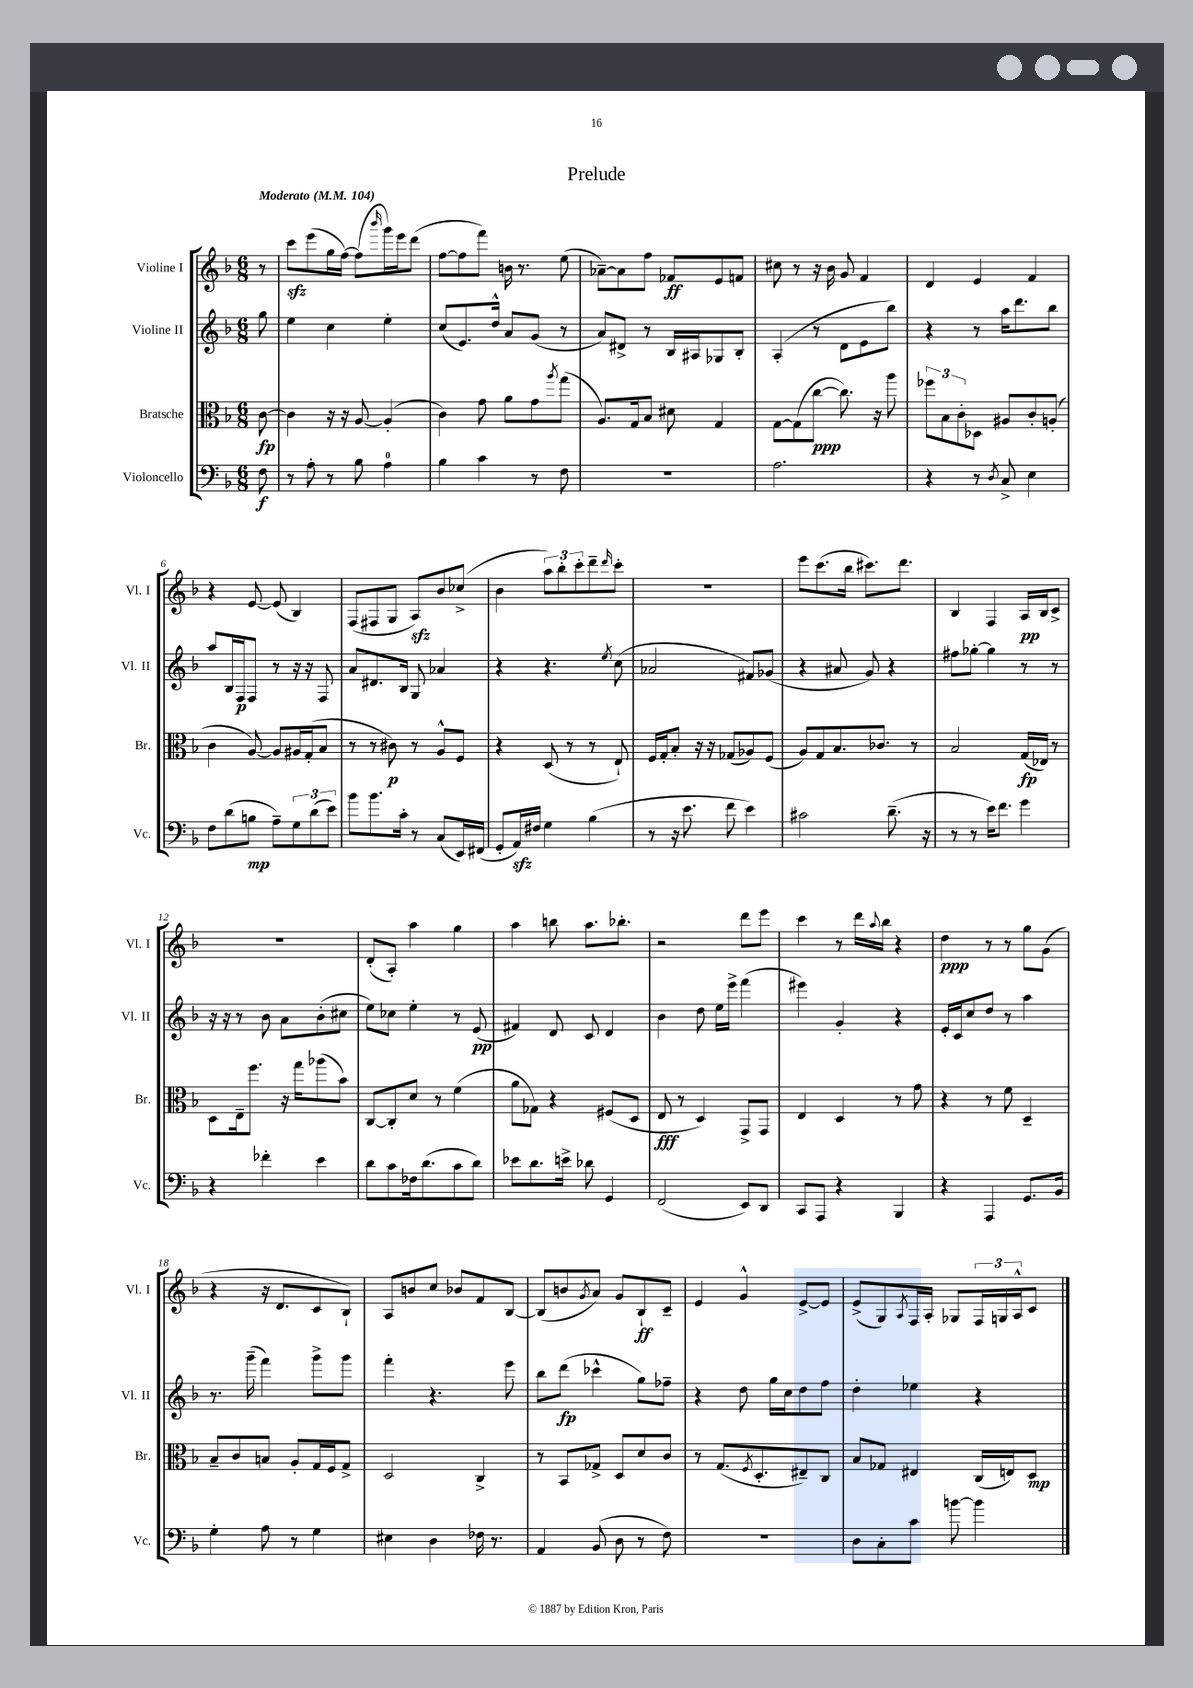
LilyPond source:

\header { title = "Prelude" }
<<
\new StaffGroup <<
\new Staff = "s0" \with { instrumentName = "Violine I" shortInstrumentName = "Vl. I" } {
    \clef treble \key f \major \numericTimeSignature \time 6/8 \partial 8 \tempo "Moderato" 4 = 104
    r8 |
    c'''8\sfz e'''8( g''16 f''16~) f''8( \grace { bes'''16 } g'''16) e'''16 d'''8( |
    f''8~ f''8 f'''8) b'16 r8. e''8( |
    aes'8~--) aes'8 f''8 fes'8\ff e'8 f'8 |
    cis''8 r8 r16 bes'16 g'8 f'4 |
    d'4 e'4 f'4 |
    r4 e'8~ e'8( bes4) |
    f8( fis8 g8 a8\sfz) bes'8 ces''8->( |
    bes'4 \tuplet 3/2 { a''8) bes''8-. c'''8-. } d'''8-- \grace { d'''16 } c'''8-. |
    R2. |
    e'''8 c'''8.( bes''16 cis'''8.) d'''8. |
    bes4 f4 a16\pp bes16 c'8-> |
    R2. |
    d'8-.( a8-.) a''4 g''4 |
    a''4 b''8 a''8. bes''8.-. |
    r2 d'''8 e'''8 |
    c'''4 r8 d'''16 \appoggiatura { a''8 } bes''16 r4 |
    d''4\ppp r8 r8 g''8 g'8( |
    r4 r16 d'8. c'8 bes8-!) |
    a8 b'8 c''8 bes'8 f'8 bes8~ |
    bes8( b'8 \acciaccatura { g'8 } a'8) g'8 bes8-!\ff c'8-- |
    e'4 g'4-^ e'8~-> e'8 |
    e'8->( g8) \acciaccatura { a8 } f16 a16-. ges8 \tuplet 3/2 { f16 g16 a16-^ } c'8 \bar "|." |
}
\new Staff = "s1" \with { instrumentName = "Violine II" shortInstrumentName = "Vl. II" } {
    \clef treble \key f \major \numericTimeSignature \time 6/8 \partial 8
    g''8 |
    e''4 c''4 e''4-. |
    c''8( e'8.) d''16-^ a'8 g'8( r8 |
    a'8) dis'8-> r8 bes16 ais16 ges8 bes8-. |
    a4-.( r8 d'8 e'8 bes''8) |
    r4 r8 a''16 d'''8. bes''8 |
    a''8 bes16 f16\p f8 r8 r16 r16 f8 |
    a'8 dis'8. bes16 g8 aes'4 |
    r4 r4. \acciaccatura { e''8 } c''8( |
    aes'2 fis'8) ges'8( |
    r4 ais'8 g'8) r4 |
    fis''8 ges''8~-. ges''4 r8 r8 |
    r16 r16 r8 bes'8 a'8 bes'8-.( cis''8 |
    e''8) ces''8 e''4-. r8 e'8\pp( |
    fis'4) d'8 c'8 d'4 |
    bes'4 d''8 e''16 e'''16-> f'''4( |
    eis'''4) g'4-. r4 |
    e'16-. c'16 c''8 d''8 r8 a''4 |
    r8. g'''16--( f'''4) g'''8-> g'''8 |
    f'''4-. r4. e'''8 |
    bes''8 d'''8\fp( ces'''4-^ g''8) fes''8-- |
    r4 d''8 g''16 c''16 d''8 f''8 |
    d''4-. ees''4 r4 \bar "|." |
}
\new Staff = "s2" \with { instrumentName = "Bratsche" shortInstrumentName = "Br." } {
    \clef alto \key f \major \numericTimeSignature \time 6/8 \partial 8
    c'8~\fp |
    c'4 r16 r16 a8~ a4-.( |
    c'4) g'8 a'8 g'8 \acciaccatura { a''8 } g''8( |
    a8.) g16 bes8 dis'8 g4 |
    g8~ g8( c''8~\ppp c''8.) r16 a''8 |
    \tuplet 3/2 { fes''8 bes8 c'8-. } des8 ais8 c'8-. a8-.( |
    c'4 a8~) a8 ais16 g16-.( bes8 |
    r8 r8 cis'8\p) r8 a8-^ f8 |
    r4 d8( r8 r8 e8-!) |
    f16 g16-. bes8-. r16 r16 ges8( aes8) f8( |
    a8) g8 bes8. ces'8. r8 |
    bes2 g16\fp( ees16) r8 |
    d8 e16-- f''8. r16 g''16 aes''8( bes'8) |
    c8~ c8-. d'8 r8 f'4( |
    a'8 ges8) r4 fis8( d8 |
    e8\fff r8 d4) g,8-> g,8 |
    e4 d4 r8 g'8 |
    r4 r8 f'8 d4-- |
    bes8-- c'8 b8 a8-. g16 f16 g8-> |
    d2 c4-> |
    r8 bes,8 ges8-> d8 d'8 c'8 |
    r8 g8.( \acciaccatura { f8 } d8.-. eis8--) c8 |
    bes8 ges8 eis4 c16( e16) d8\mp \bar "|." |
}
\new Staff = "s3" \with { instrumentName = "Violoncello" shortInstrumentName = "Vc." } {
    \clef bass \key f \major \numericTimeSignature \time 6/8 \partial 8
    f8\f |
    r8 a8-. r8 bes8 a4-0 |
    bes4 c'4 r8 f8 |
    R2. |
    a2. |
    r4 r8 \acciaccatura { d8 } c8-> e4 |
    f8 d'8( b8\mp a8--) \tuplet 3/2 { g8 d'8( e'8) } |
    bes'8 bes'8. c'16-. r8 c8( e,16) fis,16( |
    g,8-. a,16\sfz) fis16 g4 bes4( |
    r8 r16 e'8. f'8 e'4) |
    cis'2 d'8.--( r16 |
    r8 r8 e'16) f'8. g'4 |
    r4 fes'4-. e'4 |
    d'8 c'8 fes16 d'8.( c'8 d'8) |
    ees'8 d'8. e'16-> des'8 g,4 |
    f,2( e,8) d,8 |
    c,8 a,,8 r4 bes,,4 |
    r4 a,,4 g,8. bes,16 |
    g4-. a8 r8 g4 |
    eis4 d4 fes16 r8. |
    a,4 bes,8( d8 r8 f8) |
    R2. |
    d8 c8-. c'8 b'8~ b'4 \bar "|." |
}
>>
>>
